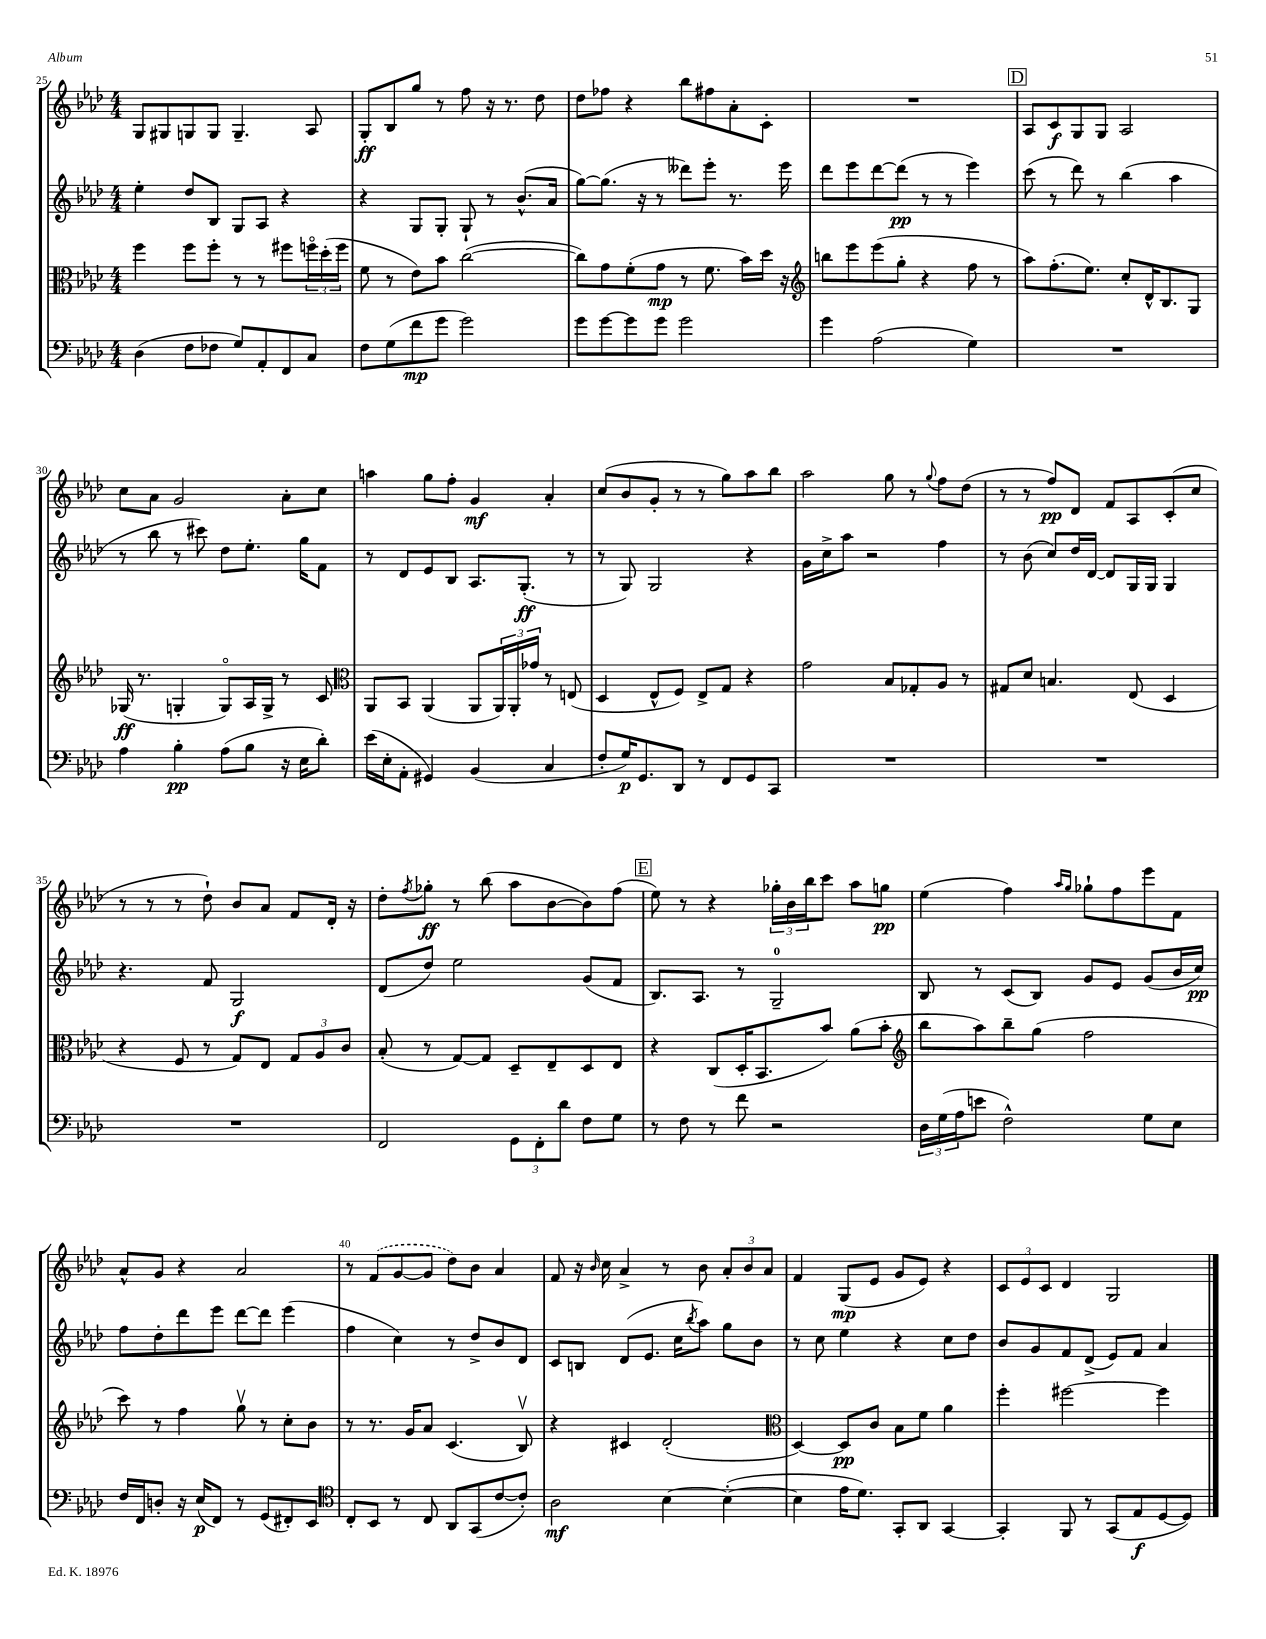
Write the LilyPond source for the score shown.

<<
\new StaffGroup <<
\new Staff = "s0" {
    \clef treble \key aes \major \numericTimeSignature \time 4/4
    g8 gis8 g8 g8 g4.-- aes8 |
    g8-.\ff bes8 g''8 r8 f''8 r16 r8. des''8 |
    des''8 fes''8 r4 bes''8 fis''8 aes'8-. c'8-. |
    R1 |
    \mark \markup { \box "D" } aes8 c'8\f g8 g8 aes2 |
    c''8 aes'8 g'2 aes'8-. c''8 |
    a''4 g''8 f''8-. g'4\mf aes'4-. |
    c''8( bes'8 g'8-. r8 r8 g''8) aes''8 bes''8 |
    aes''2 g''8 r8 \appoggiatura { g''8 } f''8 des''8( |
    r8 r8 f''8\pp) des'8 f'8 aes8 c'8-.( c''8 |
    r8 r8 r8 des''8-!) bes'8 aes'8 f'8 des'16-. r16 |
    des''8-. \acciaccatura { f''8 } ges''8-.\ff r8 bes''8( aes''8 bes'8~ bes'8) f''8( |
    \mark \markup { \box "E" } ees''8) r8 r4 \tuplet 3/2 { ges''16-. bes'16 bes''16 } c'''8 aes''8 g''8\pp |
    ees''4( f''4) \grace { aes''16 g''16 } ges''8-! f''8 ees'''8 f'8 |
    aes'8-^ g'8 r4 aes'2 |
    r8 \once \slurDashed f'8( g'8~ g'8 des''8) bes'8 aes'4 |
    f'8 r16 \grace { bes'16 } c''16 aes'4-> r8 bes'8 \tuplet 3/2 { aes'8-. bes'8 aes'8 } |
    f'4 g8\mp( ees'8 g'8 ees'8) r4 |
    \tuplet 3/2 { c'8 ees'8 c'8 } des'4 g2 \bar "|." |
}
\new Staff = "s1" {
    \clef treble \key aes \major \numericTimeSignature \time 4/4
    ees''4-. des''8 bes8 g8 aes8 r4 |
    r4 g8 g8-. g8-! r8 bes'8.-^( aes'16 |
    g''8~) g''8.( r16 r8 deses'''8) ees'''8-. r8. ees'''16 |
    des'''8 ees'''8 des'''8~ des'''8\pp( r8 r8 ees'''4) |
    \mark \markup { \box "D" } c'''8( r8 des'''8) r8 bes''4( aes''4 |
    r8 bes''8 r8 cis'''8) des''8 ees''8.-. g''16 f'8 |
    r8 des'8 ees'8 bes8 aes8. g8.-.\ff( r8 |
    r8 g8) g2 r4 |
    g'16 c''16-> aes''8 r2 f''4 |
    r8 bes'8( c''8) des''16 des'16~ des'8 g16 g16 g4 |
    r4. f'8 g2\f |
    des'8( des''8) ees''2 g'8( f'8 |
    \mark \markup { \box "E" } bes8.) aes8. r8 g2-0-- |
    bes8 r8 c'8( bes8) g'8 ees'8 g'8( bes'16 c''16\pp) |
    f''8 des''8-. des'''8 ees'''8 des'''8~ des'''8 ees'''4( |
    f''4 c''4) r8 des''8-> bes'8 des'8 |
    c'8 b8 des'8( ees'8. c''16 \acciaccatura { bes''8 } aes''8) g''8 bes'8 |
    r8 c''8 ees''4 r4 c''8 des''8 |
    bes'8 g'8 f'8 des'8->( ees'8) f'8 aes'4 \bar "|." |
}
\new Staff = "s2" {
    \clef alto \key aes \major \numericTimeSignature \time 4/4
    f''4 f''8 f''8-. r8 r8 fis''8 \tuplet 3/2 { f''16\flageolet des''16-.( f''16 } |
    f'8 r8 ees'8) bes'8 c''2~( |
    c''8) g'8 f'8-.( g'8\mp r8 f'8. bes'16) des''16 r16 |
    \clef treble b''8 ees'''8 ees'''8( g''8-. r4 f''8 r8 |
    \mark \markup { \box "D" } aes''8) f''8.-.( ees''8.) c''8-. des'16-^ bes8. g8 |
    ges16\ff( r8. g4-. g8\flageolet) aes16 g16-> r8 c'8 |
    \clef alto aes,8 bes,8 aes,4( aes,8 \tuplet 3/2 { aes,16) aes,16-. ges'16 } r8 e8( |
    des4 ees8-^ f8) ees8-> g8 r4 |
    g'2 bes8 ges8-. aes8 r8 |
    gis8 des'8 b4. ees8( des4 |
    r4 f8 r8 g8) ees8 \tuplet 3/2 { g8 aes8 c'8 } |
    bes8-.( r8 g8~) g8 des8-- ees8-- des8 ees8 |
    \mark \markup { \box "E" } r4 c8( des16-. bes,8. bes'8) aes'8( bes'8-. |
    \clef treble bes''8 aes''8) bes''8-- g''8( f''2 |
    c'''8) r8 f''4 g''8\upbow r8 c''8-. bes'8 |
    r8 r8. g'16 aes'8 c'4.( bes8\upbow) |
    r4 cis'4 des'2-.( |
    \clef alto des4~) des8\pp c'8 bes8 f'8 aes'4 |
    f''4-. fis''2~ fis''4 \bar "|." |
}
\new Staff = "s3" {
    \clef bass \key aes \major \numericTimeSignature \time 4/4
    des4( f8 fes8 g8) aes,8-. f,8 c8 |
    f8 g8( f'8\mp g'8 g'2) |
    g'8 g'8~ g'8 g'8 g'2 |
    g'4 aes2( g4) |
    \mark \markup { \box "D" } R1 |
    aes4 bes4-.\pp aes8( bes8 r16 ees16 des'8-.) |
    ees'16( ees16-. aes,8-. gis,4) bes,4( c4 |
    f8-. g16\p) g,8. des,8 r8 f,8 g,8 c,8 |
    R1 |
    R1 |
    R1 |
    f,2 \tuplet 3/2 { g,8 f,8-. des'8 } f8 g8 |
    \mark \markup { \box "E" } r8 f8 r8 f'8 r2 |
    \tuplet 3/2 { des16 g16( aes16 } e'8 f2-^) g8 ees8 |
    f16 f,16 d8-. r16 ees16\p( f,8) r8 g,8( fis,8-.) ees,8 |
    \clef tenor c8-. bes,8 r8 c8 aes,8 g,8( c'8~ c'8-.) |
    aes2\mf bes4~ bes4~-.( |
    bes4 ees'16 des'8.) g,8-. aes,8 g,4~ |
    g,4-. f,8 r8 g,8( ees8\f des8~ des8) \bar "|." |
}
>>
>>
\layout { \context { \Score currentBarNumber = #25 \override BarNumber.break-visibility = ##(#f #t #t) barNumberVisibility = #(every-nth-bar-number-visible 5) } }
